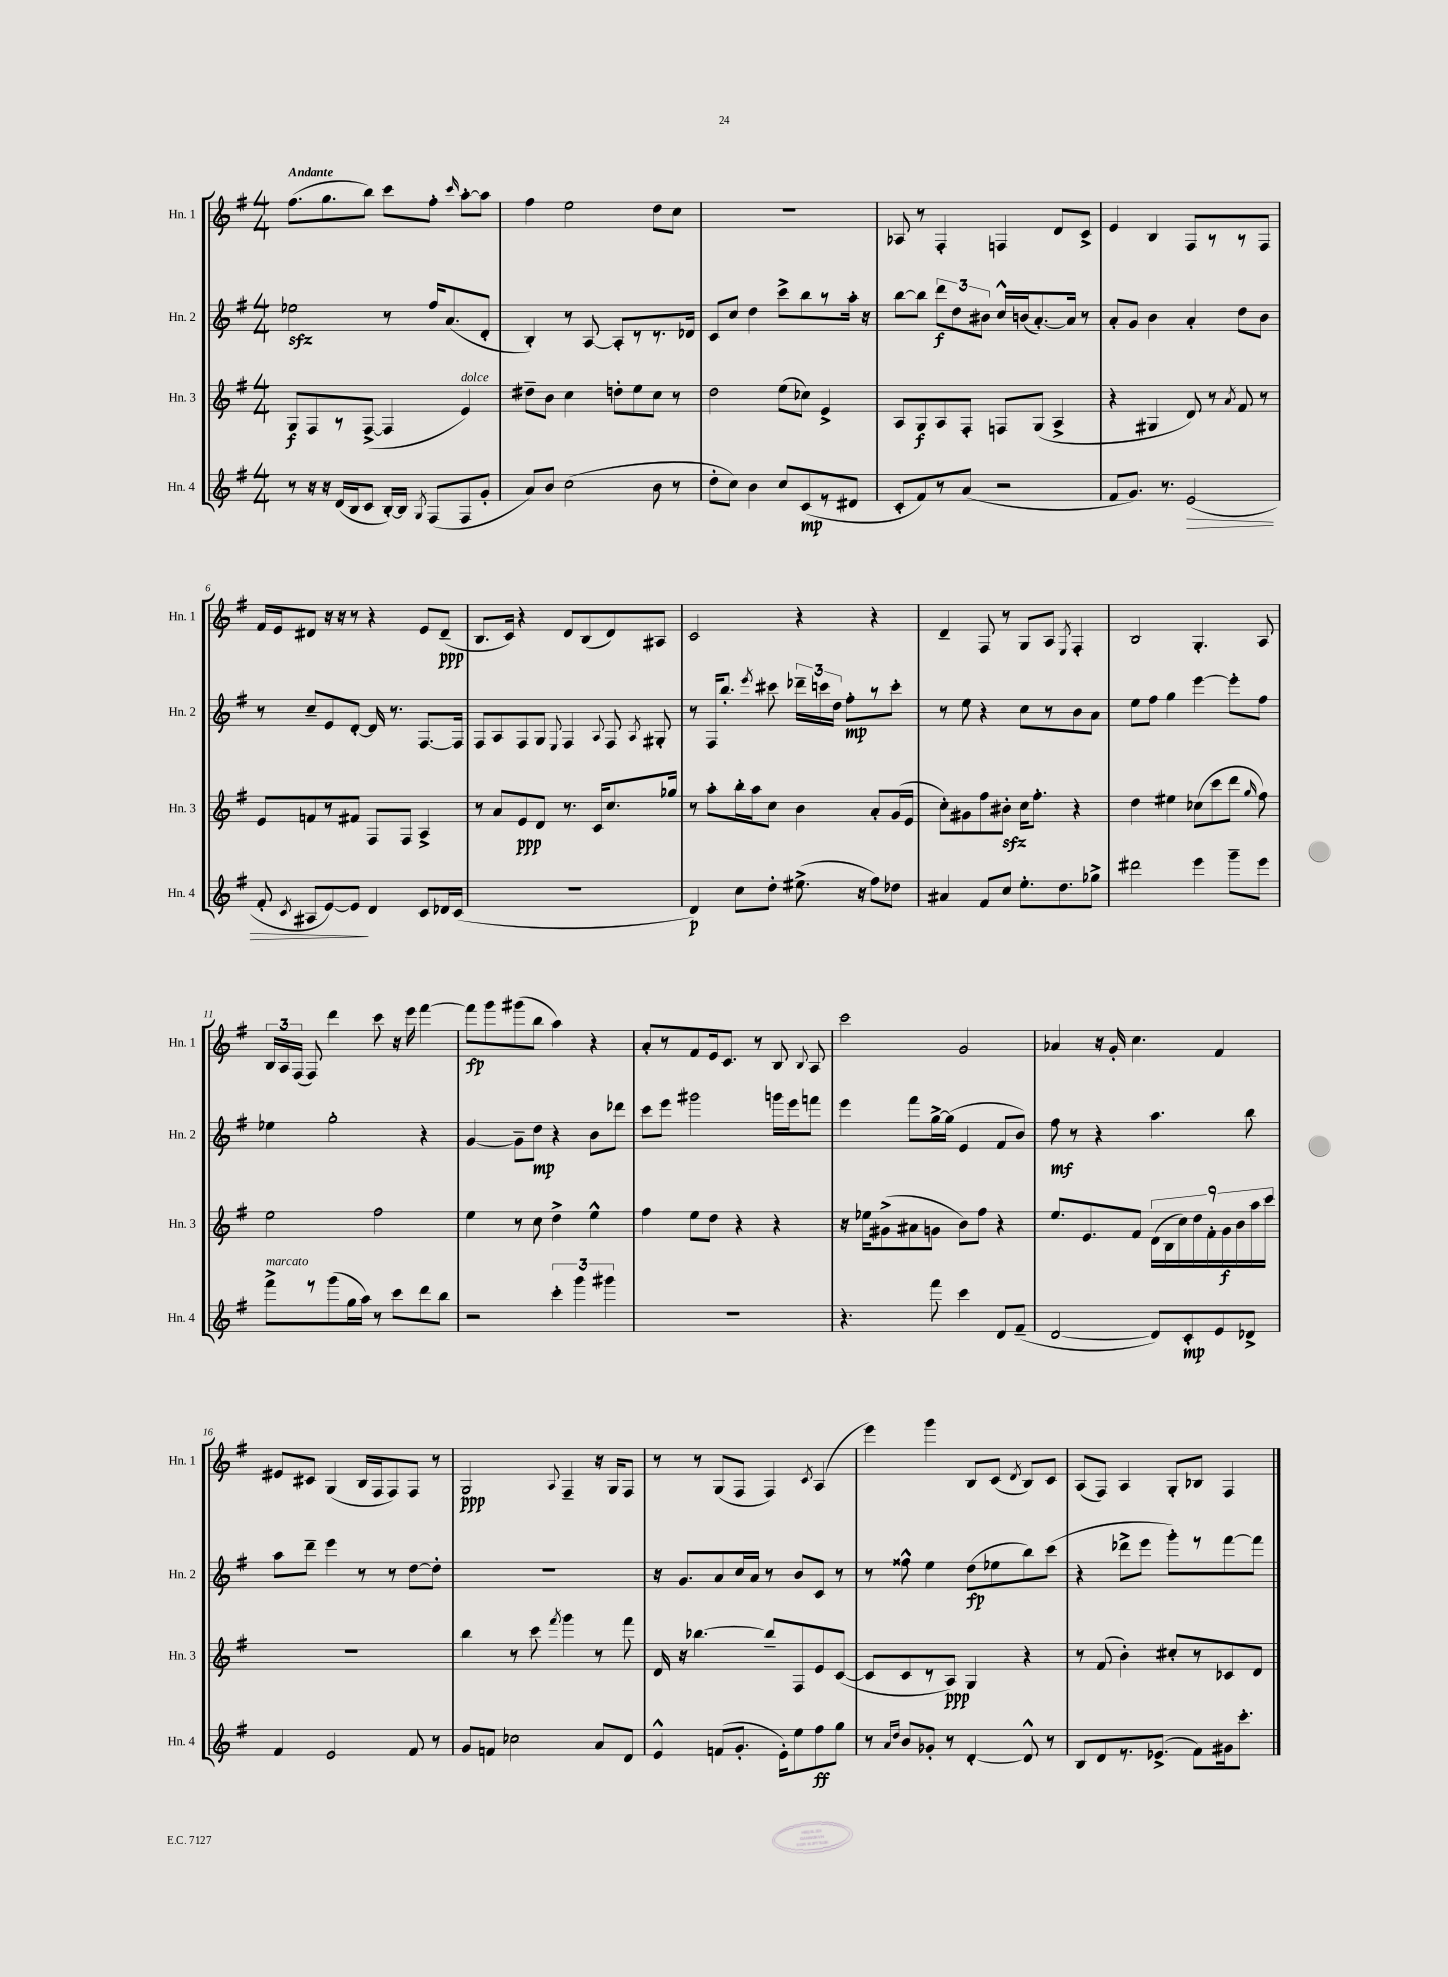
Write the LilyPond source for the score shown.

<<
\new StaffGroup <<
\new Staff = "s0" \with { instrumentName = "Hn. 1" shortInstrumentName = "Hn. 1" } {
    \clef treble \key g \major \numericTimeSignature \time 4/4 \tempo "Andante"
    \autoBeamOff fis''8.[( g''8. b''8]) c'''8[ fis''8]-. \grace { c'''16 } a''8[~-. a''8] |
    fis''4 e''2 d''8[ c''8] |
    R1 |
    aes8 r8 fis4-. f4 d'8[ c'8]-> |
    e'4 b4 fis8[ r8 r8 fis8] |
    fis'16[ e'16 dis'8] r16 r16 r8 r4 e'8[ dis'8]--\ppp( |
    b8.[ c'16]) r4 d'8[ b8( d'8) ais8] |
    c'2 r4 r4 |
    d'4-- fis8 r8 g8[ a8] \acciaccatura { e8 } fis4-. |
    b2 g4.-. a8 |
    \tuplet 3/2 { b16[ a16 fis16]( } fis8) d'''4 c'''8 r16 e'''16 fis'''4~ |
    fis'''8[\fp g'''8 gis'''8( b''8] a''4) r4 |
    a'8[-. r8 fis'8 e'16 c'8.] r8 b8 \appoggiatura { b8 } a8 |
    c'''2 g'2 |
    aes'4 r16 g'16-. c''4. fis'4 |
    eis'8[ cis'8] g4( b16[ fis16 fis8) fis8] r8 |
    g2\ppp \appoggiatura { a8 } fis4-- r16 g16[ fis8] |
    r8 r8 g8[( fis8] fis4) \acciaccatura { c'8 } a4( |
    e'''4) g'''4 b8[ c'8]( \acciaccatura { d'8 } b8[) c'8] |
    a8[( fis8]) a4 g8[-. bes8] fis4 \bar "|." |
}
\new Staff = "s1" \with { instrumentName = "Hn. 2" shortInstrumentName = "Hn. 2" } {
    \clef treble \key g \major \numericTimeSignature \time 4/4
    \autoBeamOff ees''2\sfz r8 fis''16[ a'8.( d'8]-. |
    b4-.) r8 a8~ a8[-. r8 r8. des'16] |
    c'8[ c''8] d''4 c'''8[-> b''8 r8 a''16]-. r16 |
    b''8[~ b''8] \tuplet 3/2 { d'''8[\f d''8 bis'8] } c''16[-^ b'16( a'8.~-.) a'16] r8 |
    a'8[-. g'8] b'4 a'4-. d''8[ b'8] |
    r8 c''8[-- e'8 d'8]~-. d'16 r8. fis8.[~ fis16] |
    fis8[ a8 fis8 g8] \appoggiatura { e8 } fis4 \appoggiatura { a8 } fis8 \acciaccatura { a8 } gis8-. |
    r8 fis16[ b''8.]-. \acciaccatura { e'''8 } cis'''8 \tuplet 3/2 { des'''16[-- c'''16 d''16] } fis''8[-.\mp r8 c'''8]-. |
    r8 e''8 r4 c''8[ r8 b'8 a'8] |
    e''8[ fis''8] g''4 e'''4~ e'''8[-. fis''8] |
    ees''4 g''2-. r4 |
    g'4~ g'8[-- d''8]\mp r4 b'8[ des'''8] |
    c'''8[ e'''8] gis'''2 g'''16[ e'''16 f'''8] |
    e'''4 fis'''8[ g''16~-> g''16]( e'4 fis'8[ b'8]) |
    fis''8\mf r8 r4 a''4. b''8 |
    a''8[ d'''8]-- e'''4 r8 r8 d''8[~ d''8]-. |
    R1 |
    r16 g'8.[ a'8 c''16 a'16] r8 b'8[ c'8] r8 |
    r8 fisis''8-^ e''4 d''8[\fp( ees''8 b''8) c'''8]( |
    r4 des'''8[-> e'''8] g'''8[-.) r8 fis'''8~ fis'''8] \bar "|." |
}
\new Staff = "s2" \with { instrumentName = "Hn. 3" shortInstrumentName = "Hn. 3" } {
    \clef treble \key g \major \numericTimeSignature \time 4/4
    \autoBeamOff g8[\f fis8 r8 fis8]~->( fis4 e'4^\markup { \italic "dolce" }) |
    dis''8[-- b'8] c''4 d''8[-. e''8 c''8] r8 |
    d''2 e''8[( ces''8]) e'4-> |
    a8[ g8\f a8 fis8]-. f8[ g8]( a4-> |
    r4 gis4 d'8) r8 \acciaccatura { a'8 } fis'8 r8 |
    e'8[ f'8 r8 fis'8] fis8[ fis8] a4-> |
    r8 a'8[ e'8\ppp d'8] r8. c'16[ c''8. ges''16] |
    r8 a''8[-. b''16-. a''16 c''8] b'4 a'8[-. g'16( e'16] |
    c''8[-.) gis'8 fis''8 bis'8]-.\sfz c''16[ fis''8.]-. r4 |
    d''4 eis''4 ces''8[( c'''8 d'''8] \grace { g''16 } fis''8) |
    e''2 fis''2 |
    e''4 r8 c''8 d''4-> e''4-^ |
    fis''4 e''8[ d''8] r4 r4 |
    r16 ees''16[ gis'8->( ais'8 g'8] b'8[) fis''8] r4 |
    e''8.[ e'8. fis'8] \tuplet 9/8 { d'16[( b16 c''16) d''16 fis'16-. g'16\f b'16 a''16 c'''16] } |
    R1 |
    b''4 r8 c'''8 \acciaccatura { fis'''8 } g'''4 r8 fis'''8 |
    d'16 r16 bes''4.~ bes''8[-- fis8 e'8 c'8]~( |
    c'8[ c'8 r8 a8]\ppp) g4 r4 |
    r8 fis'8( b'4-.) cis''8[-. r8 ces'8 d'8] \bar "|." |
}
\new Staff = "s3" \with { instrumentName = "Hn. 4" shortInstrumentName = "Hn. 4" } {
    \clef treble \key g \major \numericTimeSignature \time 4/4
    \autoBeamOff r8 r16 r16 d'16[( b16 c'8] b16[~-.) b16] \acciaccatura { g8 } fis8[( fis8 g'8]-. |
    a'8[) b'8] c''2( b'8 r8 |
    d''8[-. c''8]) b'4 c''8[ c'8\mp( r8 dis'8] |
    c'8[-. fis'8) r8 a'8]( r2 |
    fis'8[ g'8.]) r8. e'2\>( |
    fis'8-. \acciaccatura { c'8 } ais8[ e'8~) e'8]\! d'4 c'8[ des'16 c'16]( |
    R1 |
    d'4\p) c''8[ d''8]-. eis''8.->( r16 fis''8[) des''8] |
    ais'4 fis'8[ c''8] e''8.[-. d''8. ges''8]-> |
    dis'''2 e'''4 g'''8[-- e'''8] |
    fis'''8[->^\markup { \italic "marcato" } r8 g'''8( g''16 a''16]) r8 c'''8[ d'''8 b''8] |
    r2 \tuplet 3/2 { c'''4-. g'''4 gis'''4 } |
    R1 |
    r4. fis'''8 c'''4 d'8[ fis'8]--( |
    d'2~ d'8[) c'8-.\mp e'8 des'8]-> |
    fis'4 e'2 fis'8 r8 |
    g'8[ f'8] ces''2 a'8[ d'8] |
    e'4-^ f'8[( g'8.]-. e'16[-.) e''8 fis''8\ff g''8] |
    r8 \grace { a'16[ d''16] } b'8[ ges'8]-. r8 d'4~-. d'8-^ r8 |
    b8[ d'8 r8. ees'8.]->( fis'8[) gis'16 c'''8.]-. \bar "|." |
}
>>
>>
